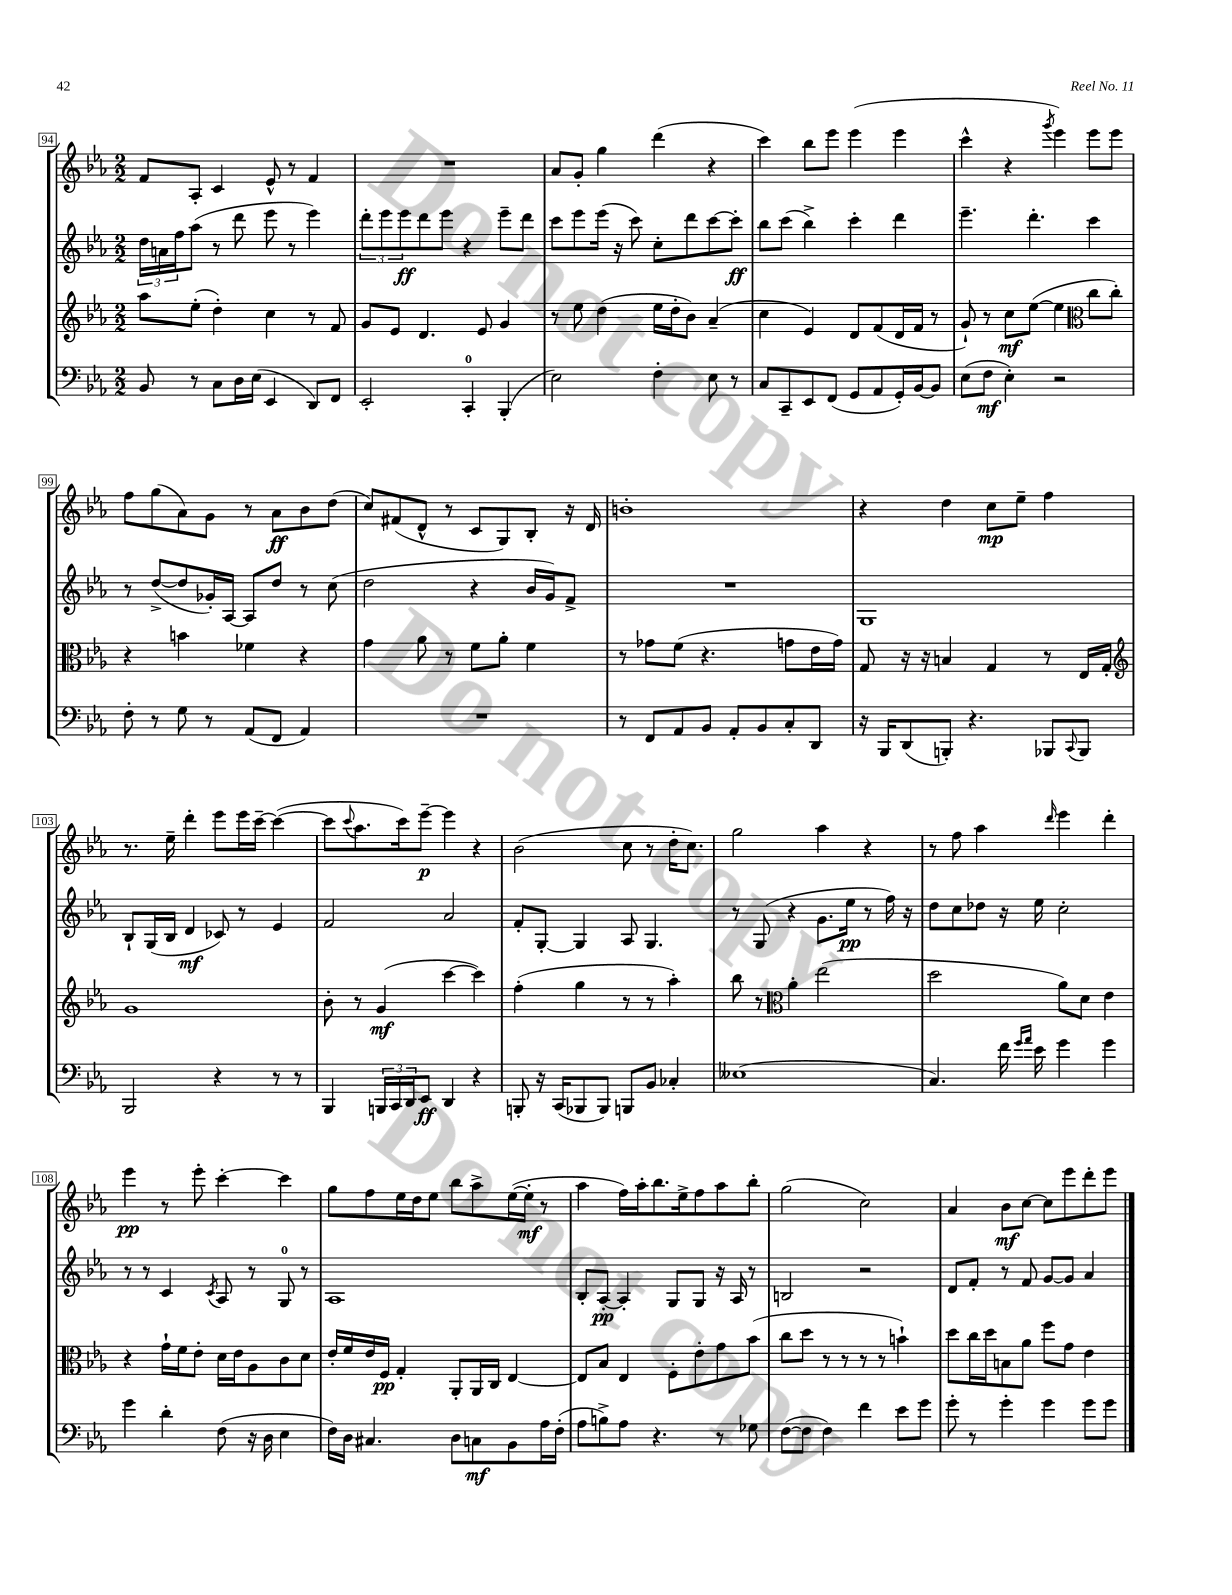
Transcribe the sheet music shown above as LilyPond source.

<<
\new StaffGroup <<
\new Staff = "s0" {
    \clef treble \key ees \major \numericTimeSignature \time 2/2
    f'8 aes8-. c'4 ees'8-^ r8 f'4 |
    R1 |
    aes'8 g'8-. g''4 d'''4( r4 |
    c'''4) bes''8 ees'''8 ees'''4( ees'''4 |
    c'''4-^ r4 \acciaccatura { g'''8 } ees'''4) ees'''8 ees'''8 |
    f''8 g''8( aes'8) g'8 r8 aes'8\ff bes'8 d''8( |
    c''8) fis'8( d'8-^ r8 c'8 g8) bes8-. r16 d'16 |
    b'1-. |
    r4 d''4 c''8\mp ees''8-- f''4 |
    r8. ees''16-- d'''4-. ees'''8 ees'''16 c'''16~-- c'''4~( |
    c'''8 \appoggiatura { c'''8 } aes''8. c'''16) ees'''8~--\p ees'''4 r4 |
    bes'2( c''8 r8 d''16-. c''8.) |
    g''2 aes''4 r4 |
    r8 f''8 aes''4 \grace { d'''16 } ees'''4 d'''4-. |
    ees'''4\pp r8 ees'''8-. c'''4~-. c'''4 |
    g''8 f''8 ees''16 d''16 ees''8 bes''8 aes''8-> ees''16~( ees''16-.\mf r8 |
    aes''4 f''16) aes''16-. bes''8. ees''16-> f''8 aes''8 bes''8-. |
    g''2( c''2) |
    aes'4 bes'8\mf c''8~ c''8 ees'''8 d'''8-. ees'''8 \bar "|." |
}
\new Staff = "s1" {
    \clef treble \key ees \major \numericTimeSignature \time 2/2
    \tuplet 3/2 { d''16 a'16 f''16 } aes''8( r8 d'''8 ees'''8 r8 ees'''4) |
    \tuplet 3/2 { d'''8-. ees'''8 ees'''8\ff } d'''8 ees'''8 r4 ees'''8-- d'''8 |
    c'''8 ees'''8 ees'''16( r16 c'''8) c''8-. d'''8 c'''8~ c'''8-.\ff |
    bes''8 c'''8( bes''4->) c'''4-. d'''4 |
    ees'''4.-- d'''4.-. c'''4 |
    r8 d''8~->( d''8 ges'16-.) aes16~ aes8 d''8 r8 c''8( |
    d''2 r4 bes'16 g'16) f'8-> |
    R1 |
    g1 |
    bes8-! g16( bes16 d'4\mf ces'8) r8 ees'4 |
    f'2 aes'2 |
    f'8-. g8~-. g4 aes8 g4. |
    r8 g8( r4 g'8. ees''16\pp r8 f''16) r16 |
    d''8 c''8 des''8 r16 ees''16 c''2-. |
    r8 r8 c'4 \acciaccatura { c'8 } aes8 r8 g8-0 r8 |
    aes1 |
    bes8-. aes8~-.\pp aes4-. g8 g8 r16 aes16 r8 |
    b2 r2 |
    d'8 f'8-. r8 f'8 g'8~ g'8 aes'4 \bar "|." |
}
\new Staff = "s2" {
    \clef treble \key ees \major \numericTimeSignature \time 2/2
    aes''8 ees''8-.( d''4-.) c''4 r8 f'8 |
    g'8 ees'8 d'4. ees'8 g'4 |
    r8 ees''8 d''4( ees''16 d''16-. bes'8) aes'4--( |
    c''4 ees'4) d'8 f'8( d'16 f'16 r8 |
    g'8-!) r8 c''8\mf ees''8~( ees''4 \clef alto c''8 c''8-.) |
    r4 b'4 fes'4 r4 |
    g'4 aes'8 r8 f'8 aes'8-. f'4 |
    r8 ges'8 f'8( r4. g'8 ees'16 g'16) |
    g8 r16 r16 b4 g4 r8 ees16 g16-. |
    \clef treble g'1 |
    bes'8-. r8 g'4\mf( c'''4~ c'''4) |
    f''4-.( g''4 r8 r8 aes''4-.) |
    bes''8 r8 \clef alto aes'4-. ees''2( |
    d''2 aes'8) d'8 ees'4 |
    r4 g'16-! f'16 ees'8-. d'16 ees'16 aes8 c'8 d'8 |
    ees'16-. f'16 ees'16 f16\pp g4-. aes,8-. aes,16 c16 ees4~ |
    ees8 bes8 ees4 f8-. ees'8-. g'8 bes'8( |
    c''8 d''8 r8 r8 r8 r8 b'4-!) |
    d''8 c''16 d''16 b8 aes'8 f''8 g'8 ees'4 \bar "|." |
}
\new Staff = "s3" {
    \clef bass \key ees \major \numericTimeSignature \time 2/2
    bes,8 r8 c8 d16 ees16( ees,4 d,8) f,8 |
    ees,2-. c,4-0-. bes,,4-.( |
    ees2) f4-. ees8 r8 |
    c8 c,8-- ees,8 f,8( g,8 aes,8 g,16-.) bes,16~ bes,8 |
    ees8( f8\mf ees4-.) r2 |
    f8-. r8 g8 r8 aes,8( f,8 aes,4) |
    R1 |
    r8 f,8 aes,8 bes,8 aes,8-. bes,8 c8-. d,8 |
    r16 bes,,16 d,8( b,,8-.) r4. bes,,8 \appoggiatura { c,8 } bes,,8 |
    bes,,2 r4 r8 r8 |
    bes,,4 \tuplet 3/2 { b,,16 c,16 d,16 } ees,8\ff d,4 r4 |
    b,,8-. r16 c,16( bes,,8 bes,,8) b,,8 bes,8 ces4-. |
    eeses1( |
    c4.) f'16 \grace { g'16 aes'16 } ees'16 g'4 g'4 |
    g'4 d'4-. f8( r16 d16 ees4 |
    f16) d16 cis4. d8 c8\mf bes,8 aes16 f16-.( |
    aes8 b8->) aes8 r4. r8 ges8 |
    f8~( f8 f4) f'4 ees'8 g'8 |
    g'8-. r8 g'4-. g'4 g'8 g'8 \bar "|." |
}
>>
>>
\layout { \context { \Score currentBarNumber = #94 \override BarNumber.stencil = #(make-stencil-boxer 0.1 0.3 ly:text-interface::print) } }
